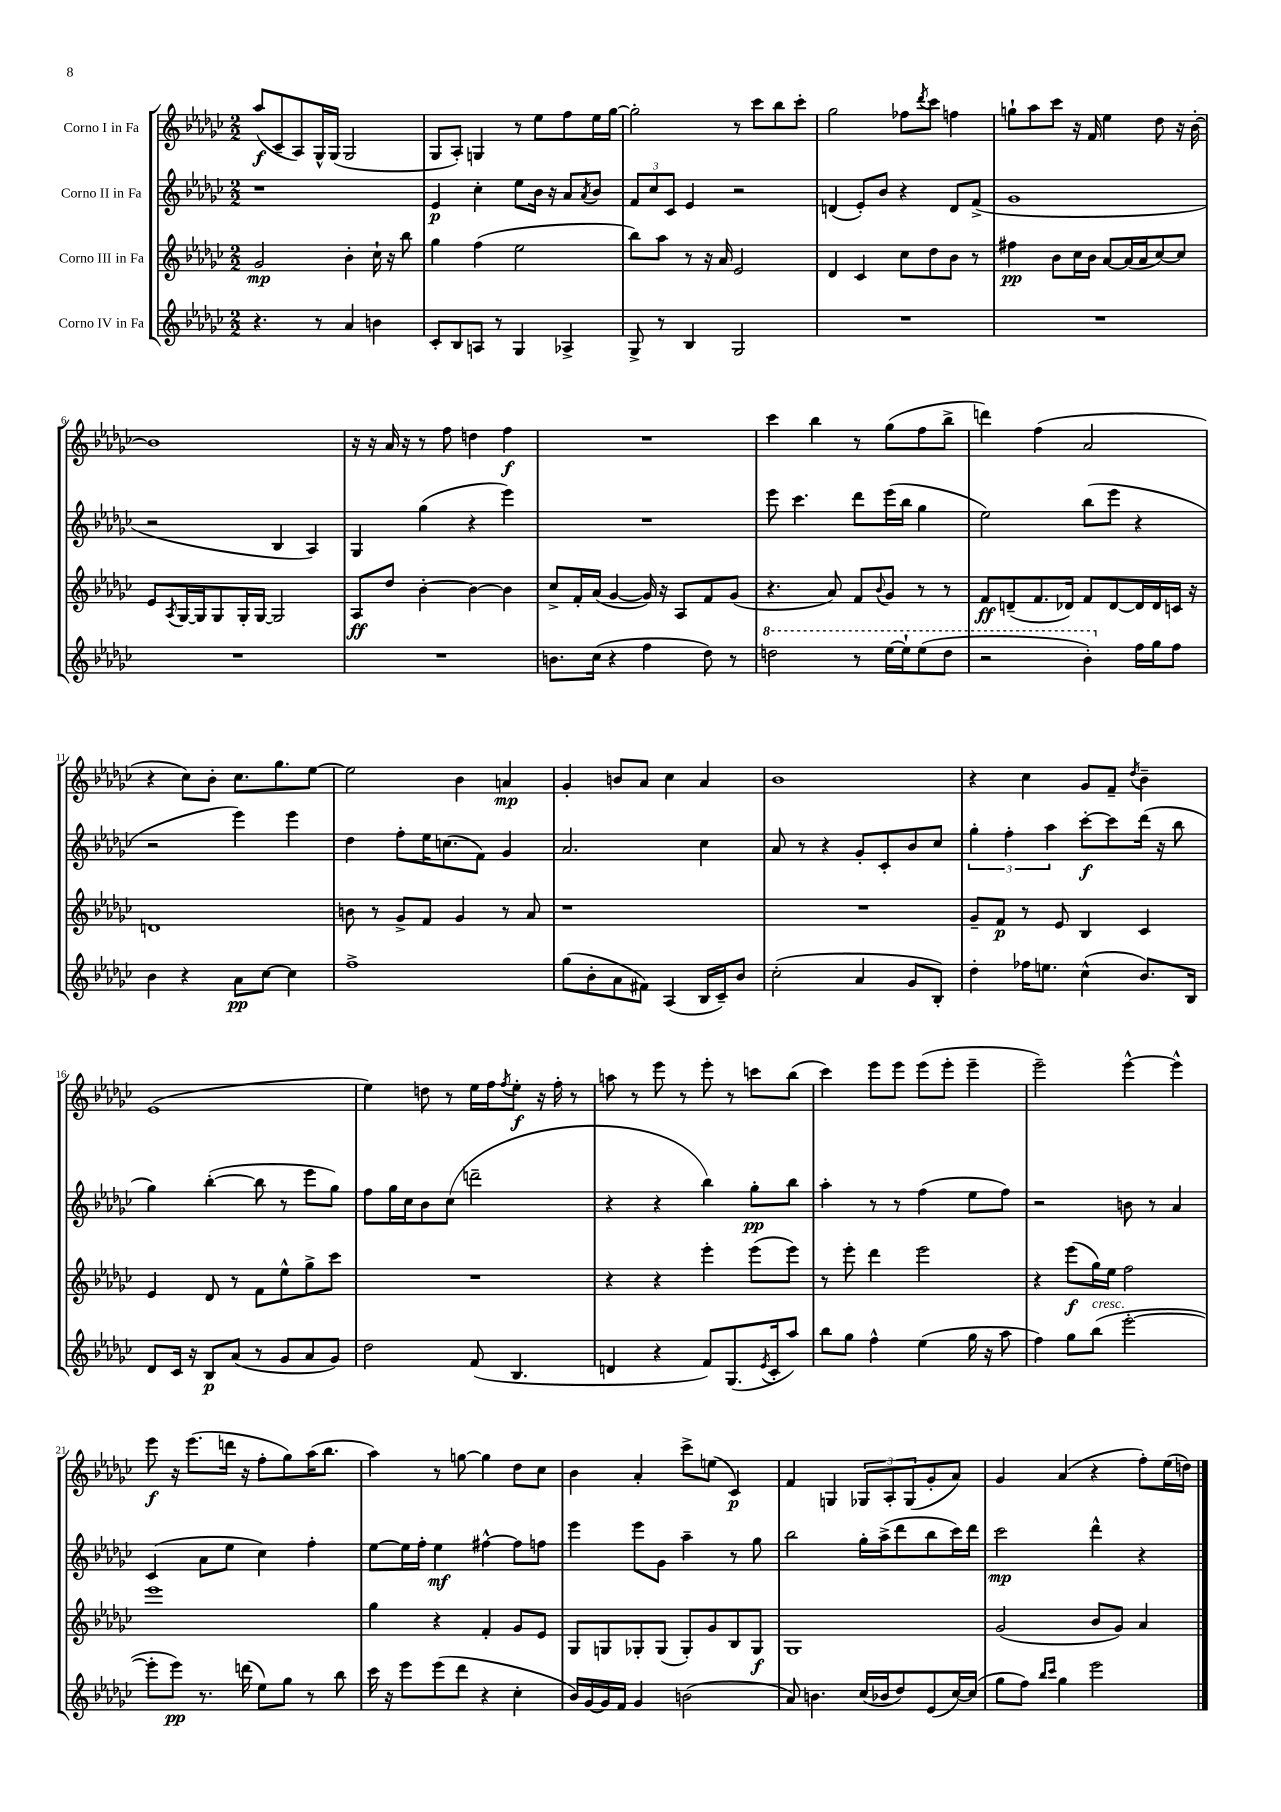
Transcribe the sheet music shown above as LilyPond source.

<<
\new StaffGroup <<
\new Staff = "s0" \with { instrumentName = "Corno I in Fa" } {
    \clef treble \key ges \major \numericTimeSignature \time 2/2
    aes''8\f( ces'8-- aes8) ges16-^ ges16( ges2 |
    ges8 aes8-.) g4 r8 ees''8 f''8 ees''16 ges''16~ |
    ges''2-. r8 ces'''8 bes''8 ces'''8-. |
    ges''2 fes''8 \acciaccatura { des'''8 } ces'''8 f''4 |
    g''8-! aes''8 ces'''8 r16 f'16 ees''4 des''8 r16 bes'16~-. |
    bes'1 |
    r16 r16 aes'16 r16 r8 f''8 d''4 f''4\f |
    R1 |
    ces'''4 bes''4 r8 ges''8( f''8 bes''8-> |
    d'''4) f''4( aes'2 |
    r4 ces''8) bes'8-. ces''8. ges''8. ees''8~ |
    ees''2 bes'4 a'4\mp |
    ges'4-. b'8 aes'8 ces''4 aes'4 |
    bes'1 |
    r4 ces''4 ges'8 f'8-- \acciaccatura { des''8 } bes'4-- |
    ees'1( |
    ees''4) d''8 r8 ees''16 f''16 \acciaccatura { f''8 } ees''8-.\f r16 f''16-. r8 |
    a''8 r8 ees'''8 r8 ees'''8-. r8 c'''8 bes''8( |
    ces'''4) ees'''8 ees'''8 ees'''8( ees'''8-. ees'''4-- |
    ees'''2--) ees'''4~-^ ees'''4-^ |
    ees'''8\f r16 ees'''8.( d'''16 r16 f''8-. ges''8) aes''16( bes''8. |
    aes''4) r8 g''8~ g''4 des''8 ces''8 |
    bes'4 aes'4-. ces'''8-> e''8( ces'4\p) |
    f'4 g4 \tuplet 3/2 { ges8 aes8-. ges8( } ges'8-. aes'8) |
    ges'4 aes'4( r4 f''8-.) ees''16( d''16) \bar "|." |
}
\new Staff = "s1" \with { instrumentName = "Corno II in Fa" } {
    \clef treble \key ges \major \numericTimeSignature \time 2/2
    r1 |
    ees'4\p ces''4-. ees''8 bes'16 r16 aes'8 \acciaccatura { aes'8 } bes'8 |
    \tuplet 3/2 { f'8 ces''8 ces'8 } ees'4 r2 |
    d'4( ees'8-.) bes'8 r4 d'8 f'8->( |
    ges'1 |
    r2 bes4 aes4) |
    ges4 ges''4( r4 ees'''4) |
    R1 |
    ees'''8 ces'''4. des'''8 ees'''16( bes''16 ges''4 |
    ees''2) bes''8( ees'''8 r4 |
    r2 ees'''4) ees'''4 |
    des''4 f''8-. ees''16 c''8.( f'8) ges'4 |
    aes'2. ces''4 |
    aes'8 r8 r4 ges'8-. ces'8-. bes'8 ces''8 |
    \tuplet 3/2 { ges''4-. f''4-. aes''4 } ces'''8~-.\f ces'''8 des'''16( r16 bes''8 |
    ges''4) bes''4~-.( bes''8 r8 ees'''8 ges''8) |
    f''8 ges''16 ces''16 bes'8 ces''8( d'''2-- |
    r4 r4 bes''4) ges''8-.\pp bes''8 |
    aes''4-. r8 r8 f''4( ees''8 f''8) |
    r2 b'8 r8 aes'4 |
    ces'4( aes'8 ees''8 ces''4) f''4-. |
    ees''8~ ees''16 f''16-. ees''4\mf fis''4~-^ fis''8 f''8 |
    ees'''4 ees'''8 ges'8 aes''4-- r8 ges''8 |
    bes''2 ges''16-. aes''16->( des'''8 bes''8 ces'''16) des'''16 |
    ces'''2\mp des'''4-^ r4 \bar "|." |
}
\new Staff = "s2" \with { instrumentName = "Corno III in Fa" } {
    \clef treble \key ges \major \numericTimeSignature \time 2/2
    ges'2\mp bes'4-. ces''16-! r16 bes''8 |
    ges''4 f''4( ees''2 |
    bes''8) aes''8 r8 r16 aes'16 ees'2 |
    des'4 ces'4 ces''8 des''8 bes'8 r8 |
    fis''4\pp bes'8 ces''16 bes'16 aes'8~ aes'16( aes'16 ces''8~) ces''8 |
    ees'8 \acciaccatura { aes8 } ges16~ ges16 ges8 ges16-. ges16~ ges2 |
    aes8\ff des''8 bes'4~-. bes'4~ bes'4 |
    ces''8-> f'16-. aes'16( ges'4~ ges'16) r16 aes8 f'8 ges'8( |
    r4. aes'8) f'8 \appoggiatura { bes'8 } ges'8 r8 r8 |
    f'8\ff d'8--( f'8. des'16) f'8 des'8~ des'16 des'16 c'16 r16 |
    d'1 |
    b'8 r8 ges'8-> f'8 ges'4 r8 aes'8 |
    r1 |
    R1 |
    ges'8-- f'8\p r8 ees'8 bes4 ces'4 |
    ees'4 des'8 r8 f'8 ees''8-^ ges''8-> ces'''8 |
    R1 |
    r4 r4 ees'''4-. ees'''8( ees'''8) |
    r8 ees'''8-. des'''4 ees'''2 |
    r4 ees'''8\f( ges''16) ees''16 f''2 |
    ees'''1 |
    ges''4 r4 f'4-. ges'8 ees'8 |
    ges8 g8 ges8-. ges8( ges8-.) ges'8 bes8 ges8\f |
    ges1 |
    ges'2( bes'8 ges'8) aes'4 \bar "|." |
}
\new Staff = "s3" \with { instrumentName = "Corno IV in Fa" } {
    \clef treble \key ges \major \numericTimeSignature \time 2/2
    r4. r8 aes'4 b'4 |
    ces'8-. bes8 a8 r8 ges4 aes4-> |
    ges8-> r8 bes4 ges2 |
    R1 |
    R1 |
    R1 |
    R1 |
    b'8. ces''16( r4 f''4 des''8) r8 |
    \ottava #1 d'''2 r8 ees'''16~ ees'''16-! ees'''8( d'''8 |
    r2 bes''4-.) \ottava #0 f''16 ges''16 f''8 |
    bes'4 r4 aes'8\pp ces''8~ ces''4 |
    f''1-> |
    ges''8( bes'8-. aes'8 fis'8) aes4( bes16 ces'16--) bes'8 |
    ces''2-.( aes'4 ges'8 bes8-.) |
    des''4-. fes''16 e''8. ces''4-^( bes'8.) bes16 |
    des'8 ces'16 r16 bes8\p aes'8( r8 ges'8 aes'8 ges'8) |
    des''2 f'8( bes4. |
    d'4 r4 f'8) ges8.( \acciaccatura { ees'8 } ces'16-. aes''8) |
    bes''8 ges''8 f''4-^ ees''4( ges''16 r16 aes''8 |
    f''4) ges''8 bes''8^\markup { \italic "cresc." }( ees'''2~-. |
    ees'''8-. ees'''8\pp) r8. d'''16( ees''8) ges''8 r8 bes''8 |
    ces'''16 r16 ees'''8 ees'''8( des'''8 r4 ces''4-. |
    bes'16) ges'16~ ges'16 f'16 ges'4 b'2( |
    aes'8) b'4. ces''16( bes'16 des''8) ees'8( ces''16~) ces''16( |
    ges''8 f''8) \grace { bes''16 ces'''16 } ges''4 ees'''2 \bar "|." |
}
>>
>>
